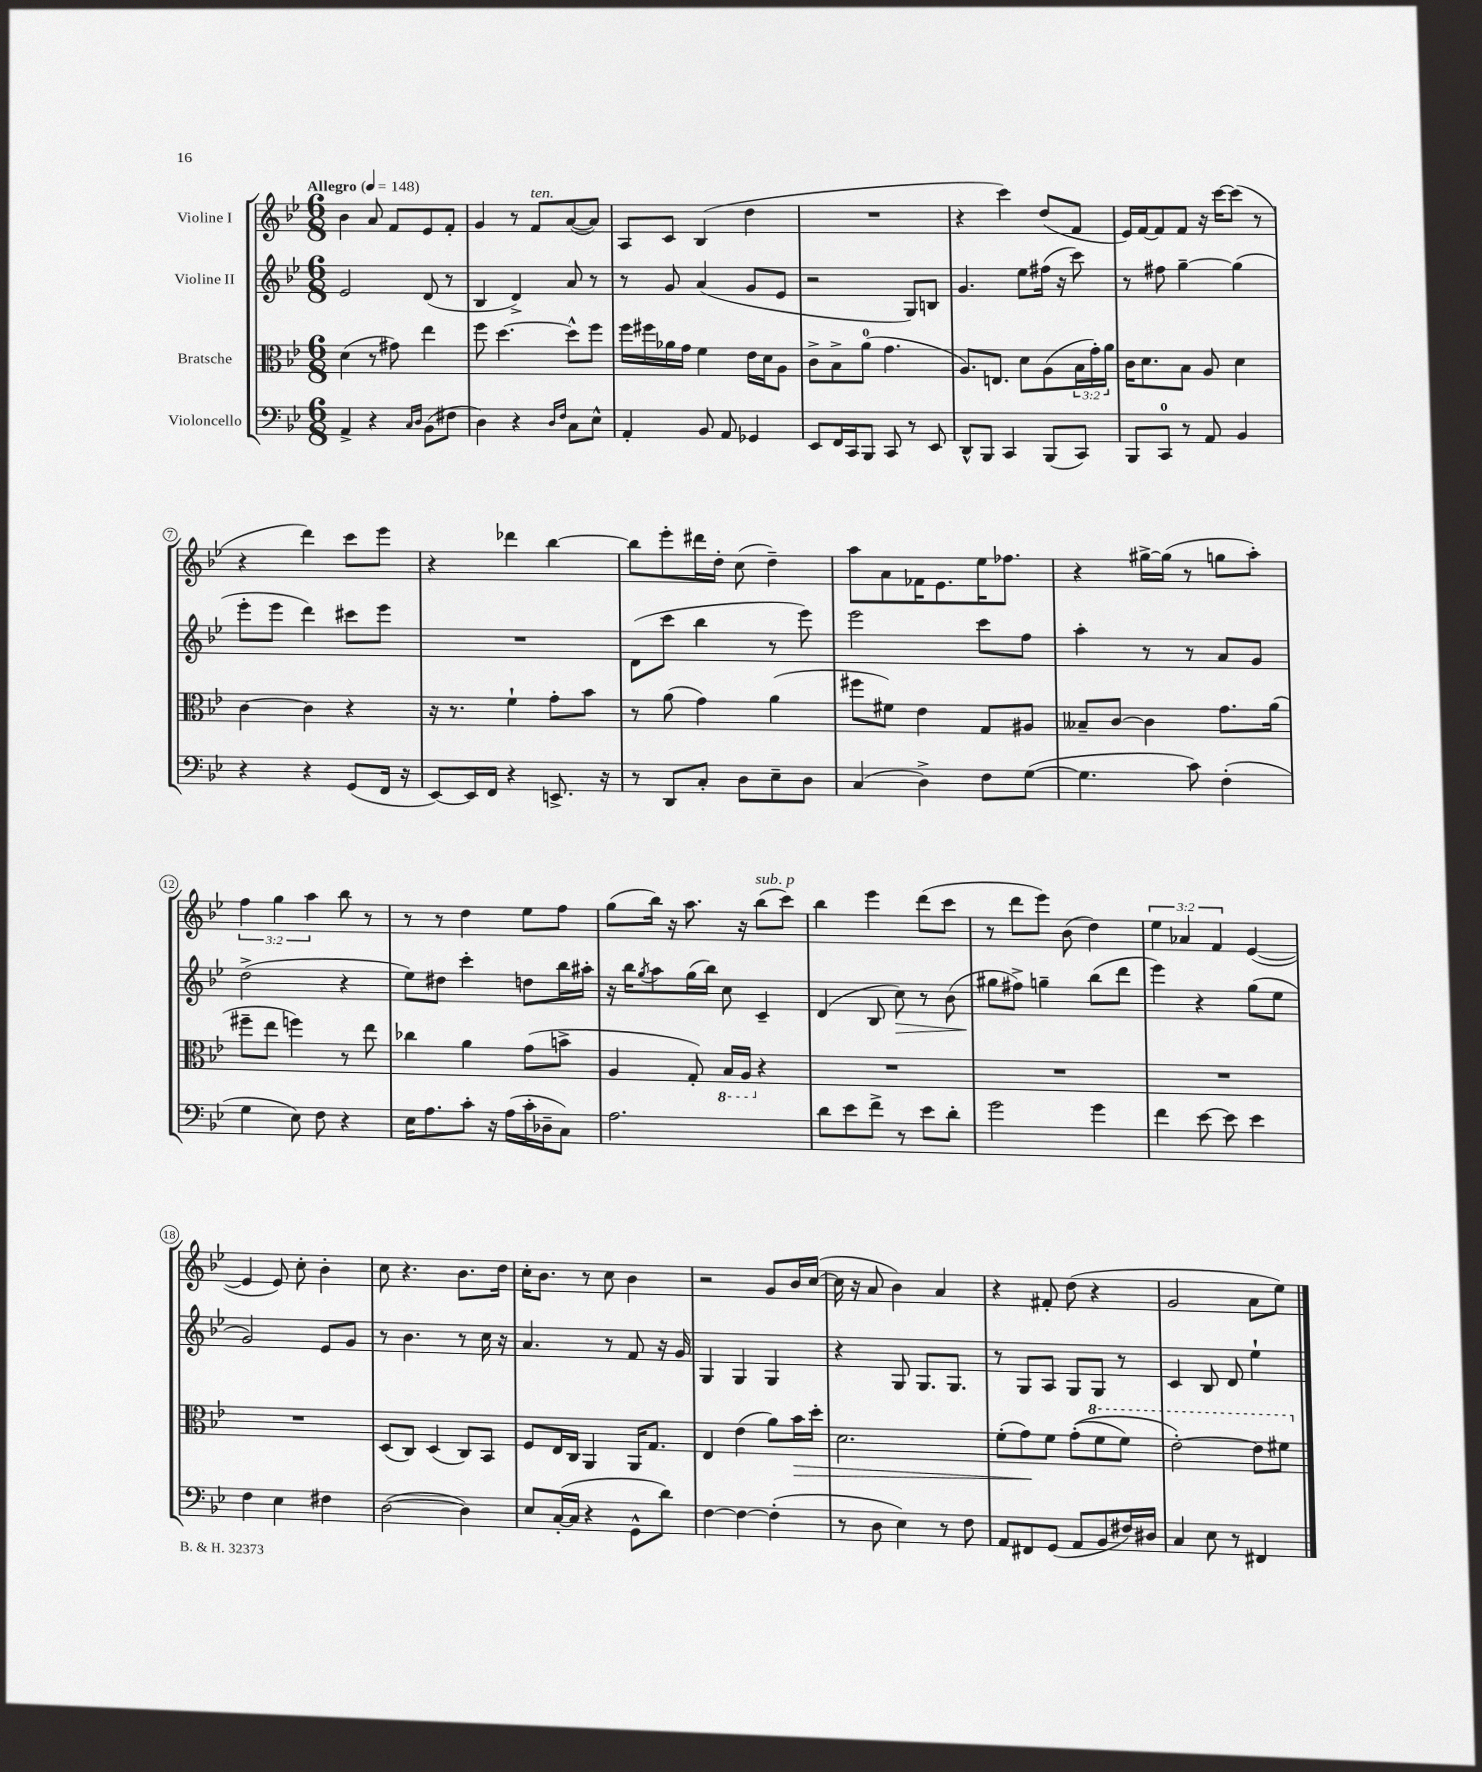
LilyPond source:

<<
\new StaffGroup <<
\new Staff = "s0" \with { instrumentName = "Violine I" } {
    \clef treble \key bes \major \numericTimeSignature \time 6/8 \override Staff.TupletNumber.text = #tuplet-number::calc-fraction-text \tempo "Allegro" 4 = 148
    bes'4 a'8 f'8 ees'8 f'8-. |
    g'4 r8 f'8^\markup { \italic "ten." } a'8~( a'8) |
    a8 c'8 bes4( d''4 |
    R2. |
    r4 c'''4) d''8( f'8 |
    ees'16) f'16~ f'8 f'8 r16 c'''16~ c'''8( r8 |
    r4 d'''4) c'''8 ees'''8 |
    r4 des'''4 bes''4~ |
    bes''8 ees'''8-. dis'''16 d''16-. c''8( d''4--) |
    a''8 a'8 fes'16 ees'8. ees''16 fes''8. |
    r4 gis''16~-> gis''16( r8 g''8 a''8-.) |
    \tuplet 3/2 { f''4 g''4 a''4 } bes''8 r8 |
    r8 r8 d''4 ees''8 f''8 |
    g''8( bes''16) r16 a''8. r16 bes''8^\markup { \italic "sub. p" }( c'''8) |
    bes''4 ees'''4 d'''8( c'''8 |
    r8 d'''8 ees'''8) bes'8( d''4) |
    \tuplet 3/2 { ees''4 aes'4 f'4 } ees'4~( |
    ees'4 ees'8) c''8-. bes'4-. |
    c''8 r4. bes'8. d''16 |
    c''16-. bes'8. r8 c''8 bes'4 |
    r2 g'8 bes'16 c''16~( |
    c''16 r16 a'8 bes'4) a'4 |
    r4 fis'8-. d''8( r4 |
    g'2 a'8 ees''8) \bar "|." |
}
\new Staff = "s1" \with { instrumentName = "Violine II" } {
    \clef treble \key bes \major \numericTimeSignature \time 6/8
    ees'2 d'8( r8 |
    bes4 d'4->) a'8 r8 |
    r8 g'8 a'4( g'8 ees'8 |
    r2 g8) b8 |
    g'4. ees''8 fis''16( r16 c'''8) |
    r8 fis''8 g''4~-- g''4( |
    ees'''8-. ees'''8 d'''4) cis'''8 ees'''8 |
    R2. |
    d'8( c'''8 bes''4 r8 ees'''8) |
    ees'''2 c'''8 f''8 |
    a''4-. r8 r8 a'8 g'8 |
    d''2->( r4 |
    ees''8) dis''8 c'''4-. d''8 bes''16 ais''16-. |
    r16 bes''16 \acciaccatura { g''8 } a''8 g''16( bes''16) c''8 c'4-- |
    d'4( bes8 c''8\>) r8 bes'8( |
    gis''8\! fis''8->) g''4-- bes''8( d'''8 |
    ees'''4) r4 g''8( ees''8 |
    g'2) ees'8 g'8 |
    r8 bes'4. r8 c''16 r16 |
    a'4. r8 f'8 r16 g'16 |
    g4 g4 g4 |
    r4 g8 g8. g8. |
    r8 g8 a8 g8 g8 r8 |
    c'4 bes8 d'8 ees''4-! \bar "|." |
}
\new Staff = "s2" \with { instrumentName = "Bratsche" } {
    \clef alto \key bes \major \numericTimeSignature \time 6/8 \override Staff.TupletNumber.text = #tuplet-number::calc-fraction-text
    d'4( r8 gis'8) ees''4 |
    f''8 d''4.~ d''8-^ f''8 |
    f''16 fis''16 aes'16 g'16 f'4 ees'16 d'16 a8 |
    c'8-> bes8-> a'8-0( g'4. |
    a8.) e8. d'8 a8( \tuplet 3/2 { bes16 g'16-.) a'16 } |
    c'16 d'8. bes8 a8 d'4 |
    c'4~ c'4 r4 |
    r16 r8. f'4-! g'8-. bes'8 |
    r8 a'8( g'4) a'4( |
    fis''8 fis'8) ees'4 g8 ais8 |
    beses8-- c'8~ c'4 g'8. a'16( |
    fis''8-- ees''8 f''4) r8 ees''8 |
    ces''4 a'4 g'8( b'8-> |
    a4 g8-.) \ottava #-1 bes,16 a,16 \ottava #0 r4 |
    R2. |
    R2. |
    R2. |
    R2. |
    d8( c8) d4( c8) bes,8 |
    f8 ees16 c16 a,4 a,16 g8. |
    ees4 ees'4( a'8) bes'16\> d''16-. |
    d'2. |
    f'8-.( g'8\!) f'8 g'8-.(\( \ottava #1 f''8 f''8) |
    ees''2~-.\) ees''8 fis''8 \ottava #0 \bar "|." |
}
\new Staff = "s3" \with { instrumentName = "Violoncello" } {
    \clef bass \key bes \major \numericTimeSignature \time 6/8
    a,4-> r4 \grace { c16 d16 } bes,8( fis8 |
    d4) r4 \grace { d16 f16 } c8 ees8-^ |
    a,4-. bes,8 a,8 ges,4 |
    ees,8 f,16 c,16 bes,,8 c,8 r8 ees,8 |
    d,8-^ bes,,8 c,4 bes,,8( c,8) |
    bes,,8 c,8-0 r8 a,8 bes,4 |
    r4 r4 g,8( f,16 r16 |
    ees,8~) ees,16 f,16 r4 e,8.-> r16 |
    r8 d,8 c8-. d8 ees8-- d8 |
    c4( d4->) f8 g8~( |
    g4. c'8) f4-.( |
    g4 ees8) f8 r4 |
    ees16 a8. c'8-. r16 a16( c'16-. des16-- c8) |
    a2. |
    d'8 ees'8 f'8-> r8 ees'8 d'8-. |
    g'2 g'4 |
    f'4 ees'8~ ees'8 ees'4 |
    f4 ees4 fis4 |
    d2~( d4) |
    ees8 c16~-.( c16 r4 g,8-^ d'8) |
    f4~ f4~ f4-.( |
    r8 d8 ees4) r8 f8 |
    a,8 fis,8 g,8( a,8 bes,8 fis16) dis16 |
    c4 ees8 r8 fis,4 \bar "|." |
}
>>
>>
\layout { \context { \Score \override BarNumber.stencil = #(make-stencil-circler 0.1 0.3 ly:text-interface::print) } }
